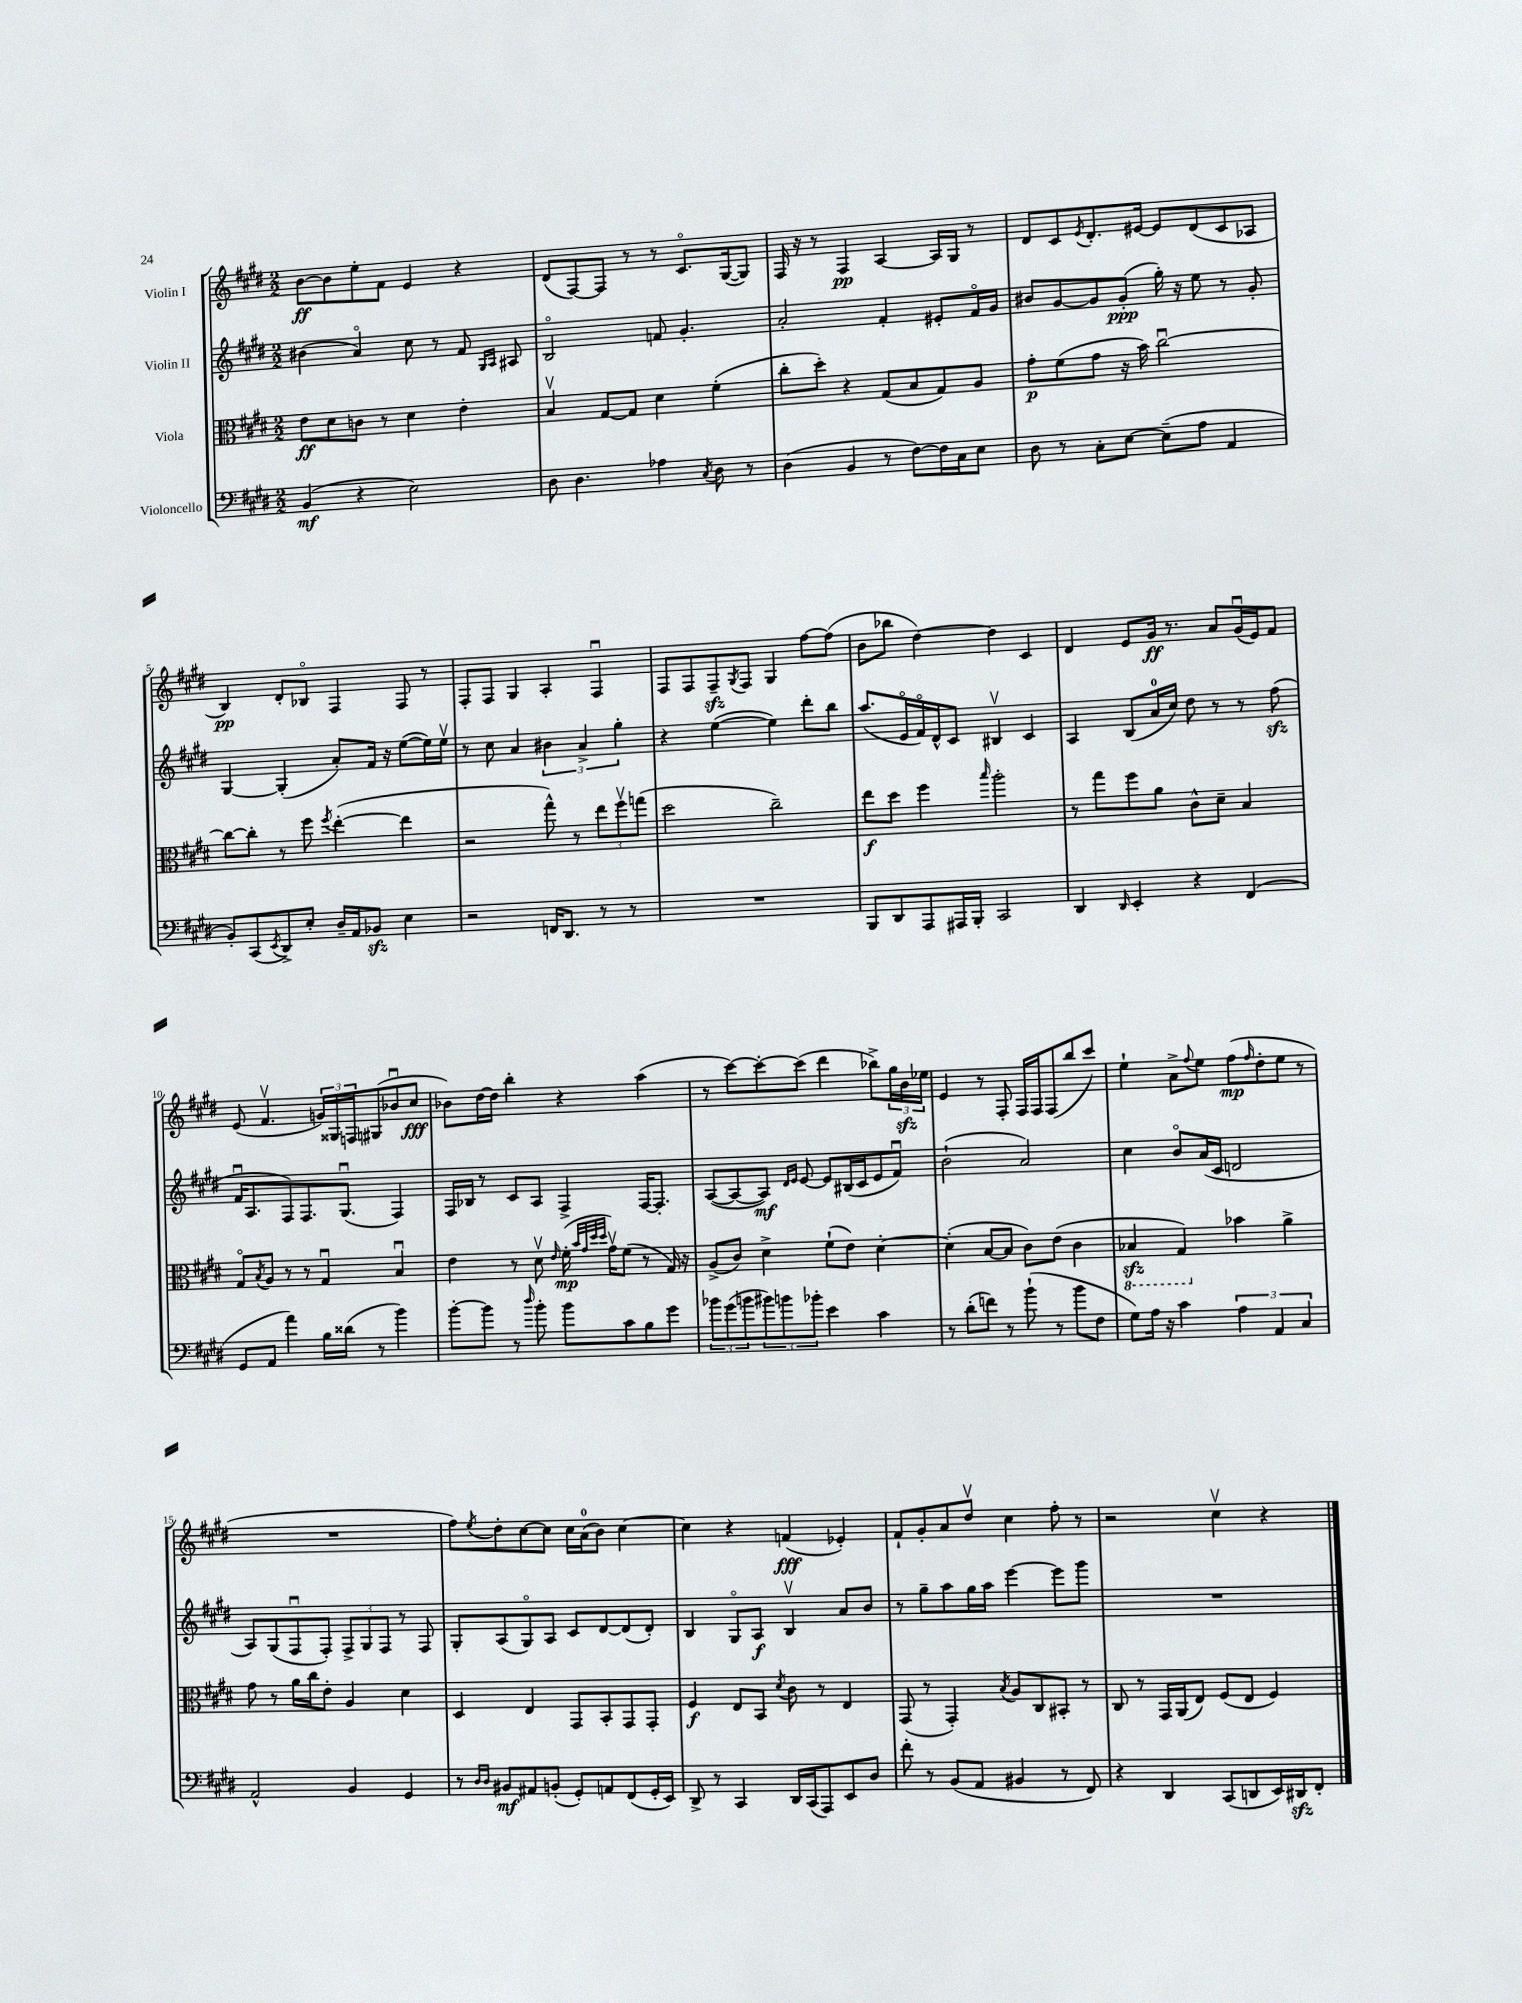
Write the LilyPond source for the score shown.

<<
\new StaffGroup <<
\new Staff = "s0" \with { instrumentName = "Violin I" } {
    \clef treble \key e \major \numericTimeSignature \time 2/2
    b'8~\ff b'8 e''8-. fis'8 e'4 r4 |
    dis'8( fis8~) fis8 r8 r8 cis'8.\flageolet gis16~( gis8) |
    fis16 r16 r8 fis4\pp a4~ a16 gis16 r8 |
    dis'8 cis'8 \acciaccatura { e'8 } dis'8.-. eis'16~ eis'8 dis'8( cis'8 aes8 |
    b4\pp) dis'8-. bes8\flageolet fis4 fis8 r8 |
    fis8-. fis8 gis4 a4-. fis4\downbow |
    fis8 fis8 fis8--\sfz \acciaccatura { gis8 } fis8 gis4 fis''8~ fis''8( |
    b'8 bes''8 dis''4~) dis''4 cis'4 |
    dis'4 e'8 gis'16\ff r8. a'8 gis'16\downbow( e'16) fis'8 |
    e'8( fis'4.\upbow \tuplet 3/2 { g'16) gisis16 f16 } gis8( bes'8\downbow cis''8\fff |
    bes'8) dis''16~ dis''16 b''4-. r4 a''4( |
    r8 cis'''8~) cis'''8~-. cis'''8( dis'''4 bes''8->) \tuplet 3/2 { gis''16 b'16\sfz ees''16 } |
    e'4 r8 fis8-. fis16 fis16 fis8( b''8 cis'''8) |
    e''4-! a'8-> \appoggiatura { fis''8 } e''8 fis''8\mp( \grace { fis''16 } dis''8-. e''8 r8 |
    R1 |
    fis''8) \acciaccatura { e''8 } dis''8-. cis''8~ cis''8 cis''16 a'16-0( b'8) cis''4~ |
    cis''4 r4 f'4\fff( ees'4-.) |
    fis'8-! gis'8-. a'8 dis''8\upbow cis''4 fis''8-. r8 |
    r2 cis''4\upbow r4 \bar "|." |
}
\new Staff = "s1" \with { instrumentName = "Violin II" } {
    \clef treble \key e \major \numericTimeSignature \time 2/2
    bis'4( a'4\flageolet) cis''8 r8 fis'8 \grace { gis16 a16 } ais8 |
    b2\flageolet f'8 gis'4.-. |
    a'2-. fis'4-. eis'8-. fis'16\flageolet gis'16 |
    bis'8 gis'8~ gis'8 gis'8-.\ppp( gis''16-.) r16 e''8 r8 gis'8-. |
    gis4~ gis4-.( a'8-.) fis'16 r16 e''8~( e''16) e''16\upbow |
    r8 cis''8 a'4 \tuplet 3/2 { bis'4 a'4-> gis''4-. } |
    r4 e''4~( e''4) dis'''8-. b''8 |
    a''8.( e'16\flageolet fis'16\flageolet) dis'16-^ cis'8 bis4\upbow cis'4 |
    a4 b8( a'16-0 cis''16) dis''8 r8 r8 fis''8\sfz( |
    fis'16\downbow a8. fis8) fis8. gis8.\downbow( fis4) |
    fis16 bes16 r8 cis'8 a8 fis4-> fis16~ fis8.-. |
    a8~( a8~ a8\mf) \grace { dis'16 e'16 } e'8~ e'8 bis16( cis'16 e'8 fis'8\downbow) |
    b'2-!( a'2) |
    cis''4 b'8\flageolet a'16( cis'16 d'2 |
    a8) gis8( fis8\downbow fis8-.) \tuplet 3/2 { fis8-> gis8 fis8 } r8 fis8 |
    gis8-. a8( gis8\flageolet) a8 cis'8 dis'8~ dis'8( dis'8-.) |
    b4 gis8\flageolet a8\f b4\upbow a'8 b'8 |
    r8 gis''8-- a''8 gis''16 a''16 e'''4~ e'''8 gis'''8 |
    R1 \bar "|." |
}
\new Staff = "s2" \with { instrumentName = "Viola" } {
    \clef alto \key e \major \numericTimeSignature \time 2/2
    e'8\ff dis'8 c'8 r8 dis'4 e'4-. |
    b4\upbow gis8~ gis8 dis'4 fis'4-.( |
    cis''8-. dis''8-.) r4 gis8( b8 gis8) a8 |
    gis'8-.\p fis'8( gis'8 r16 b'16) cis''2~\downbow |
    cis''8~ cis''8-. r8 fis''8 \acciaccatura { fis''8 } e''4~-.( e''4 |
    r2 gis''8-^) r8 \tuplet 3/2 { e''8 fis''8\upbow g''8( } |
    dis''2 cis''2--) |
    e''8\f dis''8 fis''4 \grace { b''16 } a''2-. |
    r8 gis''8 fis''8 a'8 cis'8-^ dis'8-- b4 |
    gis8\flageolet \acciaccatura { b8 } a8 r8 r8 gis4\downbow b4\downbow |
    e'4 r8 dis'8\upbow \grace { e'16 } fis'16-.\mp( \grace { b'32 gis'32 dis''32 dis''32 } gis'16\upbow) fis'8( r8 gis16) r16 |
    a8->( cis'8) dis'4-> fis'8-!( e'8) dis'4~-. |
    dis'4-.( b8~ b8 cis'8) e'8( cis'4 |
    \ottava #-1 bes,4\sfz gis,4) \ottava #0 bes'4 a'4-> |
    gis'8 r8 a'16 cis''16 e'8-. a4 dis'4 |
    dis4 e4 gis,8 b,8-. gis,8 gis,8-. |
    fis4\f e8 b,8 \acciaccatura { dis'8 } cis'8 r8 e4 |
    gis,8( r8 gis,4-.) \acciaccatura { b8 } a8 cis8 bis,8-. r8 |
    cis8 r8 gis,16 a,16( e8) fis8( e8 fis4) \bar "|." |
}
\new Staff = "s3" \with { instrumentName = "Violoncello" } {
    \clef bass \key e \major \numericTimeSignature \time 2/2
    b,4\mf( r4 e2) |
    dis8 dis4. aes4 \acciaccatura { cis8 } dis8 r8 |
    dis4( b,4 r8 fis8~) fis16 cis16 e8 |
    dis8 r8 cis8-. e8~ e8--( a8 a,4 |
    b,8-.) cis,8( \acciaccatura { e,8 } dis,8->) e8-. dis16-- a,16 bes,8\sfz e4 |
    r2 f,16 dis,8. r8 r8 |
    R1 |
    b,,8 dis,8 a,,8 ais,,16 b,,16-. cis,2 |
    dis,4 \grace { dis,16 } e,4-. r4 fis,4( |
    gis,8 a,8 a'4) b16 disis'16( r8 b'4) |
    b'8~-. b'8 r8 \grace { dis''16 } b'8-. b'8 cis'8 b8 gis'8 |
    \tuplet 3/2 { bes'8 gis'8( b'8 } \tuplet 3/2 { bis'8) b'8 bes'8-. } e'4 cis'4 |
    r8 dis'8-.( f'8) r8 b'8-!( r8 b'8 fis8 |
    gis8) a16 r16 cis'4 \tuplet 3/2 { a4 a,4 cis4 } |
    a,2-^ b,4 gis,4 |
    r8 \grace { dis16 dis16 } bis,8\mf ais,8 b,8-.( gis,8-.) a,8 fis,8( gis,16-. e,16) |
    dis,8-> r8 cis,4 dis,16 cis,16( a,,8) e,8 dis8 |
    fis'8-. r8 b,8( a,8 bis,4 r8 fis,8) |
    r4 dis,4 cis,8( d,8 e,16) dis,16\sfz fis,8-. \bar "|." |
}
>>
>>
